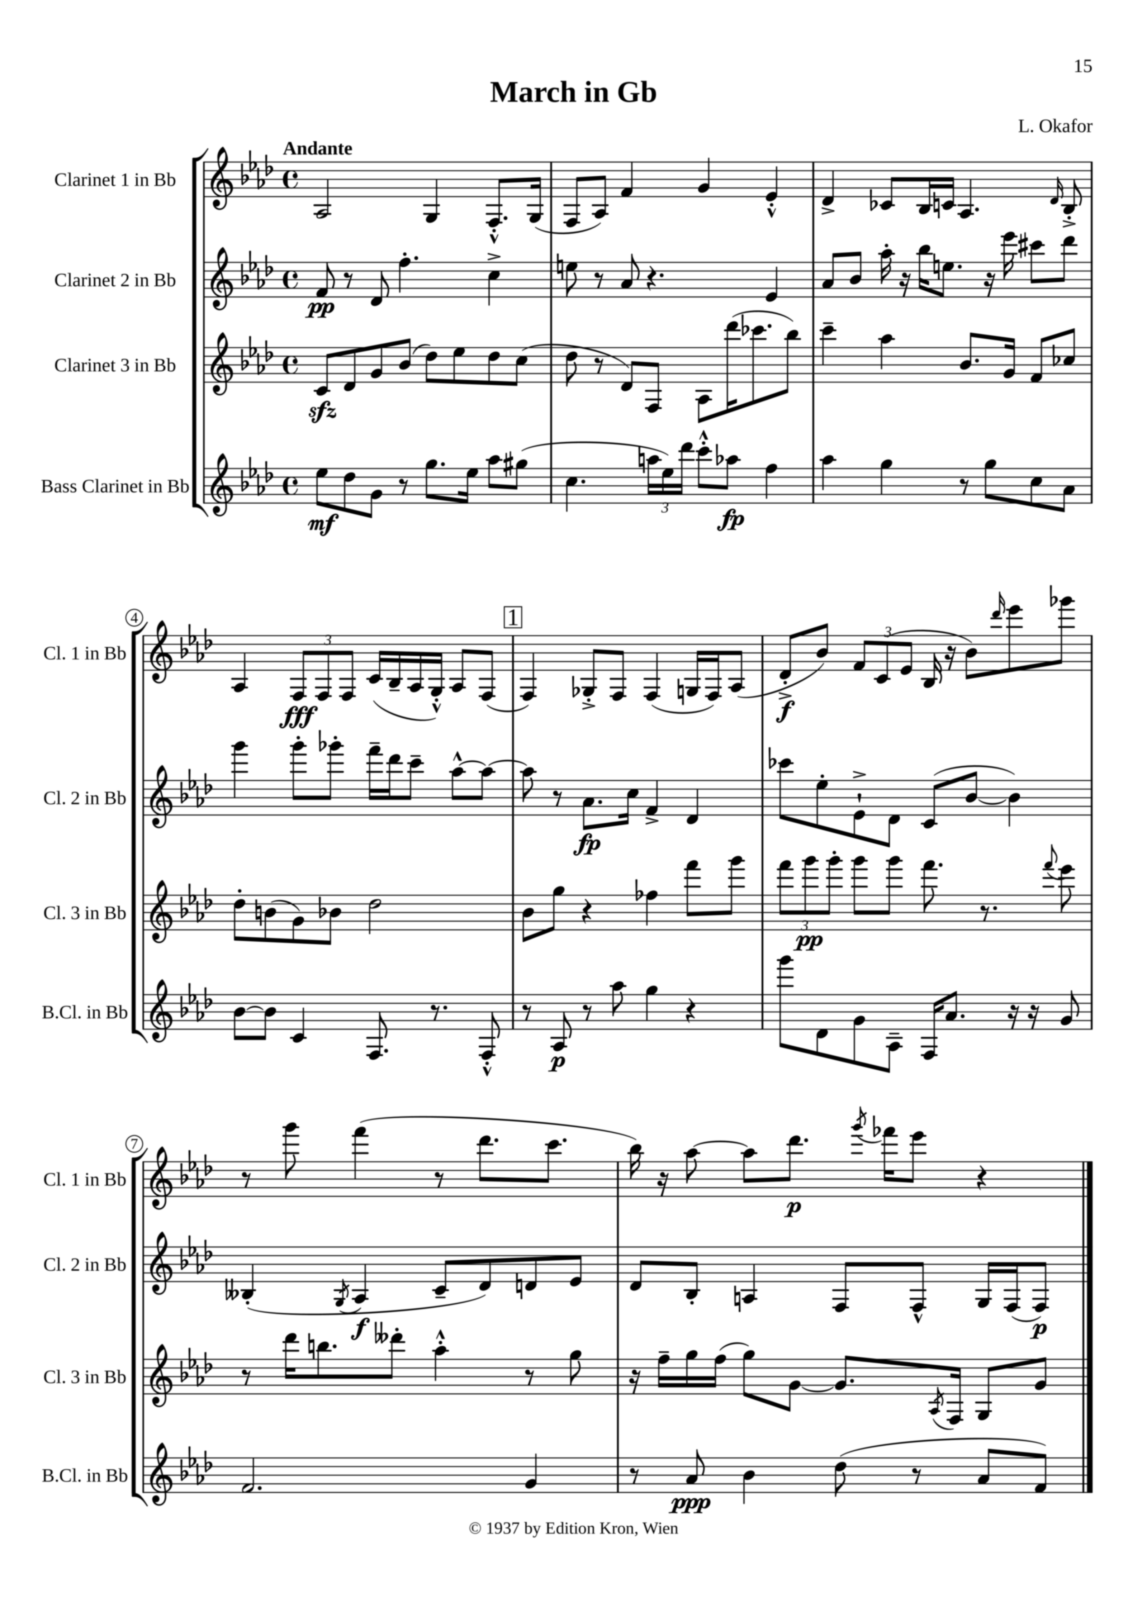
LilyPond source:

\header { title = "March in Gb" composer = "L. Okafor" }
<<
\new StaffGroup <<
\new Staff = "s0" \with { instrumentName = "Clarinet 1 in Bb" shortInstrumentName = "Cl. 1 in Bb" } {
    \clef treble \key aes \major \defaultTimeSignature \time 4/4 \tempo "Andante"
    aes2 g4 f8.-.-^ g16( |
    f8 aes8) f'4 g'4 ees'4-.-^ |
    des'4-> ces'8 bes16 c'16 aes4. \grace { des'16 } bes8-.-> |
    aes4 \tuplet 3/2 { f8\fff f8 f8 } c'16( bes16-- aes16 g16-.-^) aes8 f8( |
    \mark \markup { \box "1" } f4) ges8-.-> f8 f4( g16 f16) aes8( |
    des'8-.->\f bes'8) \tuplet 3/2 { f'8 c'8( ees'8 } bes16 r16 bes'8) \grace { des'''16 } ees'''8 ges'''8 |
    r8 g'''8 f'''4( r8 des'''8. c'''8. |
    bes''16) r16 aes''8~ aes''8 des'''8.\p \acciaccatura { g'''8 } fes'''16 ees'''8 r4 \bar "|." |
}
\new Staff = "s1" \with { instrumentName = "Clarinet 2 in Bb" shortInstrumentName = "Cl. 2 in Bb" } {
    \clef treble \key aes \major \defaultTimeSignature \time 4/4
    f'8\pp r8 des'8 f''4.-. c''4-> |
    e''8 r8 aes'8 r4. ees'4 |
    aes'8 bes'8 aes''16-. r16 bes''16 e''8. r16 ees'''16 cis'''8 des'''8 |
    g'''4 g'''8-. ges'''8-. f'''16-- des'''16 c'''8-- aes''8~-^ aes''8~ |
    \mark \markup { \box "1" } aes''8 r8 aes'8.\fp c''16 f'4-> des'4 |
    ces'''8 ees''8-. ees'8-!-> des'8 c'8( bes'8~ bes'4) |
    beses4-.( \acciaccatura { g8 } aes4\f c'8-- des'8) d'8 ees'8 |
    des'8 bes8-. a4 f8 f8-^ g16 f16( f8\p) \bar "|." |
}
\new Staff = "s2" \with { instrumentName = "Clarinet 3 in Bb" shortInstrumentName = "Cl. 3 in Bb" } {
    \clef treble \key aes \major \defaultTimeSignature \time 4/4
    c'8\sfz des'8 g'8 bes'8( des''8) ees''8 des''8 c''8( |
    des''8 r8 des'8) f8 aes8 des'''16( ces'''8. bes''8) |
    c'''4-- aes''4 bes'8. g'16 f'8 ces''8 |
    des''8-. b'8( g'8) bes'8 des''2 |
    \mark \markup { \box "1" } bes'8 g''8 r4 fes''4 f'''8 g'''8 |
    \tuplet 3/2 { f'''8 g'''8\pp g'''8-. } g'''8 g'''8 f'''8. r8. \appoggiatura { f'''8 } ees'''8 |
    r8 des'''16 b''8. deses'''8-. aes''4-.-^ r8 g''8 |
    r16 f''16-- g''16 f''16( g''8) g'8~ g'8. \acciaccatura { aes8 } f16 g8 g'8 \bar "|." |
}
\new Staff = "s3" \with { instrumentName = "Bass Clarinet in Bb" shortInstrumentName = "B.Cl. in Bb" } {
    \clef treble \key aes \major \defaultTimeSignature \time 4/4
    ees''8\mf des''8 g'8 r8 g''8. ees''16 aes''8 gis''8( |
    c''4. \tuplet 3/2 { a''16 ees''16) des'''16 } c'''8-.-^ aes''8\fp f''4 |
    aes''4 g''4 r8 g''8 c''8 aes'8 |
    bes'8~ bes'8 c'4 f8. r8. f8-.-^ |
    \mark \markup { \box "1" } r8 aes8\p r8 aes''8 g''4 r4 |
    g'''8 des'8 g'8 aes8-- f16 aes'8. r16 r16 g'8 |
    f'2. g'4 |
    r8 aes'8\ppp bes'4 des''8( r8 aes'8 f'8) \bar "|." |
}
>>
>>
\layout { \context { \Score \override BarNumber.stencil = #(make-stencil-circler 0.1 0.3 ly:text-interface::print) } }
